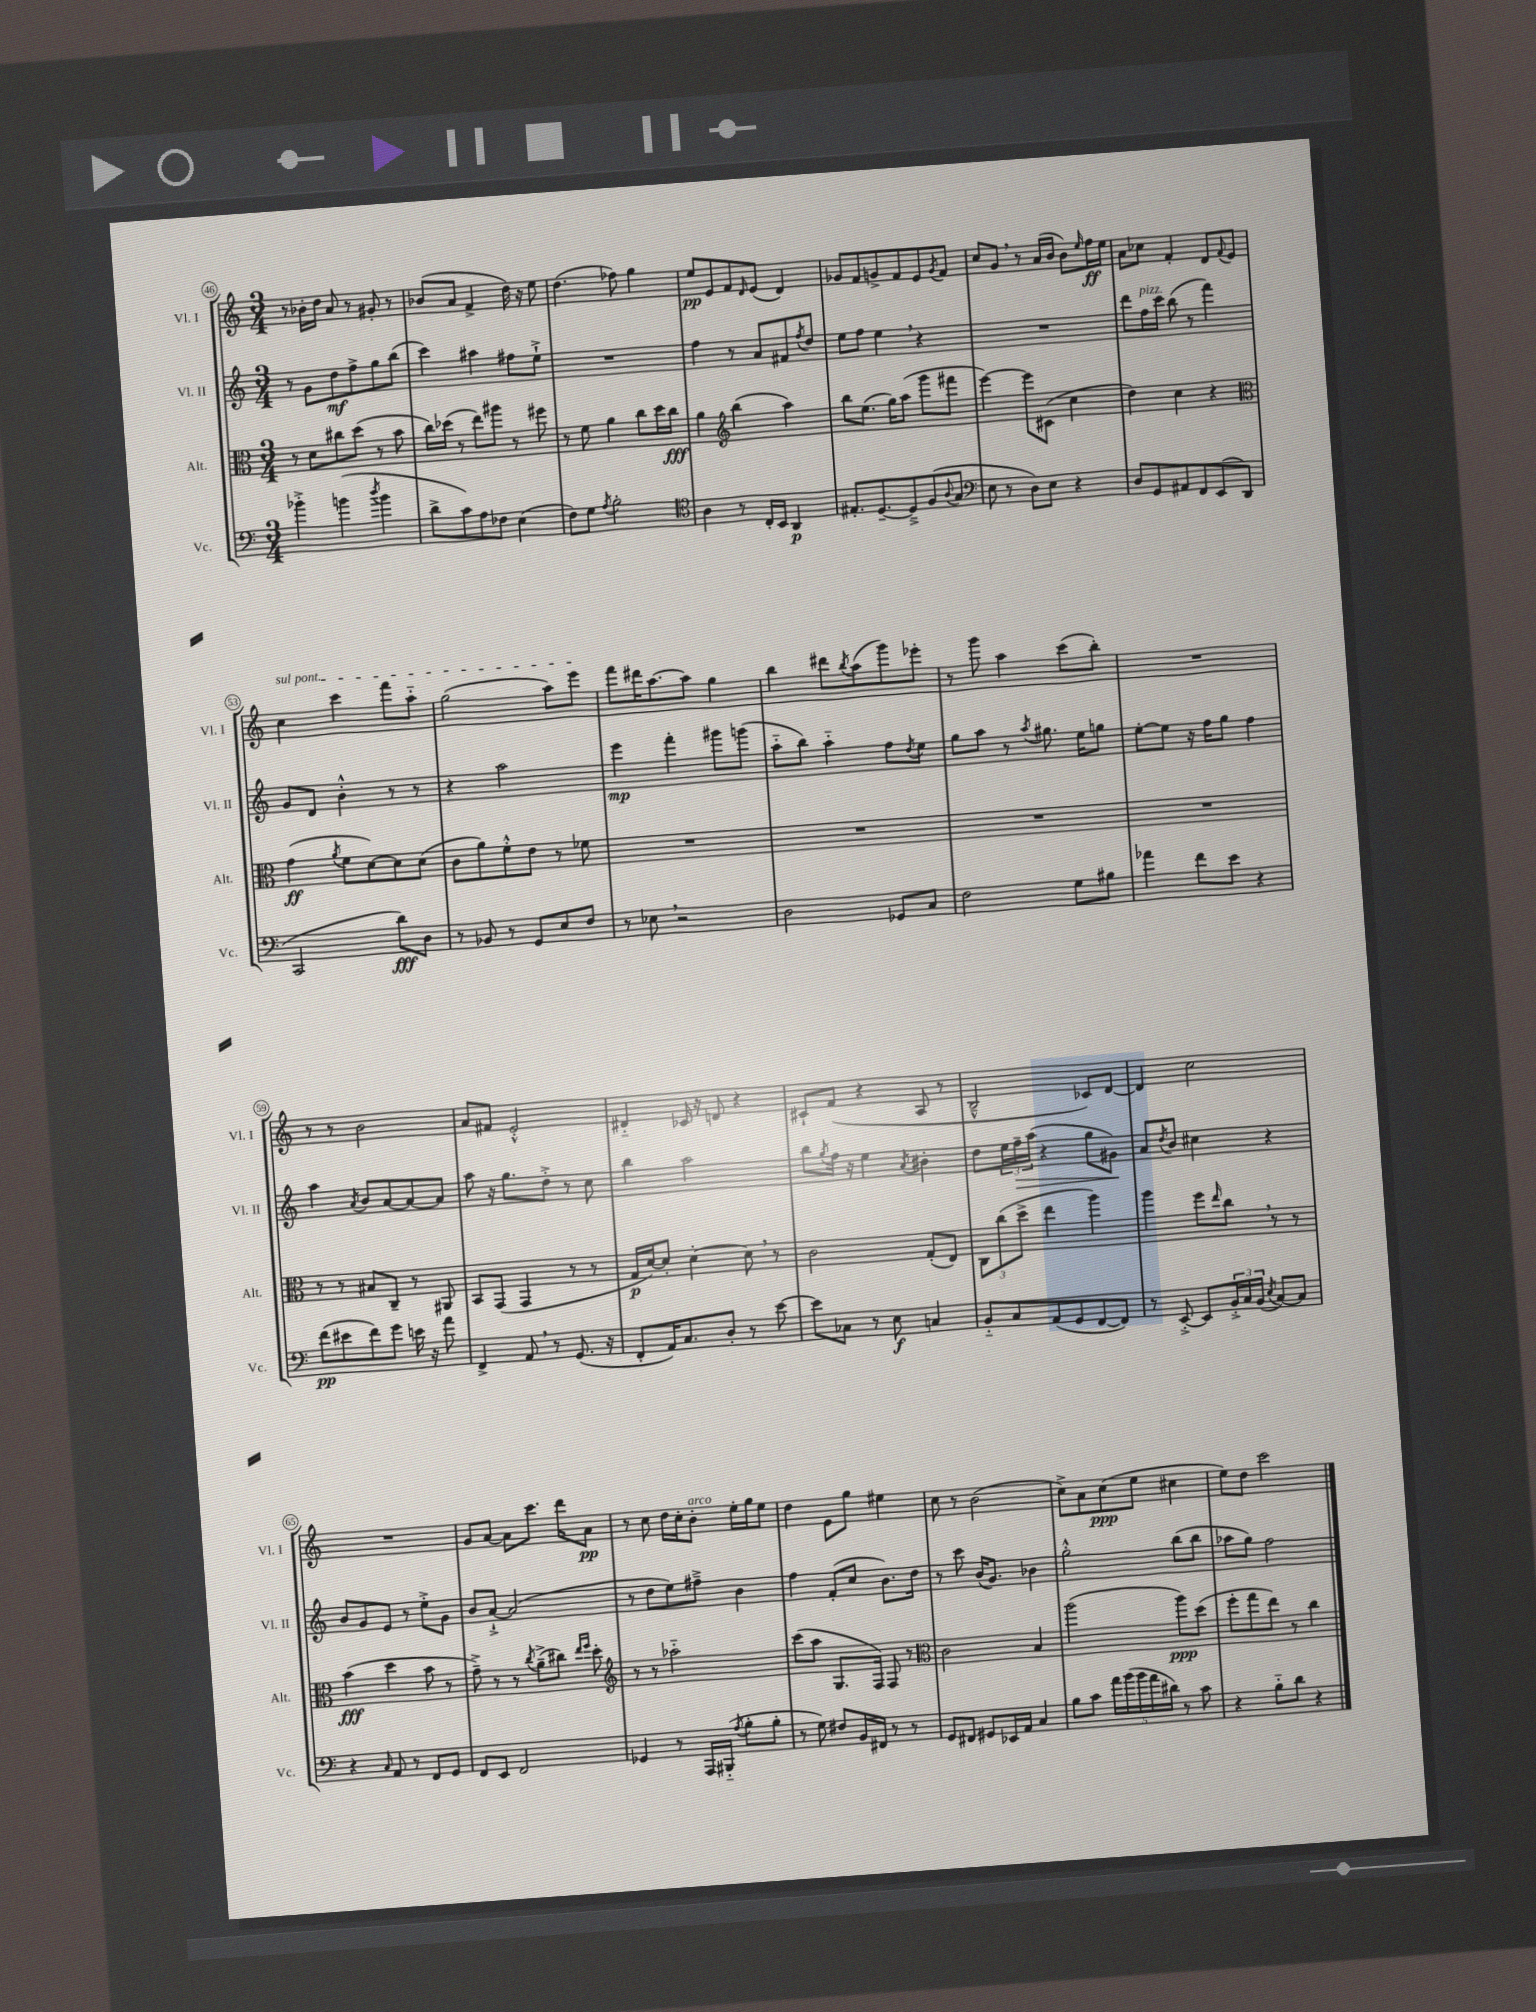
<<
\new StaffGroup <<
\new Staff = "s0" \with { instrumentName = "Vl. I" shortInstrumentName = "Vl. I" } {
    \clef treble \key c \major \numericTimeSignature \time 3/4
    r8 bes'16-. d''16 a'8 r8 gis'8-. r8 |
    bes'8( a'8 f'4-> d''16) r16 e''8 |
    d''4.( fes''8) g''4 |
    e''8\pp e'8 f'8 \grace { d'16 } e'8( d'4) |
    ges'8 f'8 g'8-> f'8 e'8 \acciaccatura { g'8 } f'8 |
    c''8 g'8 \breathe r8 a'16( b'16 b'8) \grace { e''16 } f''16\ff e''16 |
    a'8 ces''8 f'4-. d'8 \appoggiatura { f'8 } e'8 |
    \once \override TextSpanner.bound-details.left.text = \markup { \italic "sul pont." } c''4\startTextSpan c'''4 f'''8 a''8-_ |
    g''2( a''8) e'''8\stopTextSpan |
    f'''8 dis'''16 a''8.~ a''8 g''4 |
    b''4 dis'''8 \acciaccatura { b''8 } a''8( g'''8) ees'''8-. |
    r8 g'''8 a''4 c'''8( b''8-.) |
    R2. |
    r8 r8 b'2 |
    a'8 fis'8 e'2-.-^ |
    dis'4-_ ces'16 r16 d'8 r4 |
    cis'8-! f'8( r4 a8 r8 |
    b2---^ ces'8) d'8~ |
    d'4 c''2 |
    R2. |
    g'8 a'8~ a'8 c'''8. d'''16 a'8\pp |
    r8 c''8 d''16 c''16-. b'8-.^\markup { \italic "arco" } e''16-. g''16 e''8 |
    d''4 e'8 g''8 eis''4 |
    c''8 r8 b'2( |
    c''8->) a'8 c''8\ppp( e''8 cis''4 |
    e''8) d''8 c'''2 \bar "|." |
}
\new Staff = "s1" \with { instrumentName = "Vl. II" shortInstrumentName = "Vl. II" } {
    \clef treble \key c \major \numericTimeSignature \time 3/4
    r8 g'8 d''8\mf f''8-> g''8 b''8( |
    c'''4) ais''4 fis''8 e''8-!-> |
    R2. |
    f''4 r8 a'8 fis'8 \acciaccatura { f''8 } d''8 |
    e''8 f''8 e''4 \breathe r4 |
    R2. |
    d'''8 f''16^\markup { \italic "pizz." } c'''16 b''8( r8 f'''4) |
    g'8 d'8 b'4-.-^ r8 r8 |
    r4 a''2 |
    e'''4\mp f'''4-. gis'''8 g'''8( |
    a''8-_ b''8) a''4-_ f''8 \acciaccatura { d''8 } e''8 |
    g''8 a''8 r8 \acciaccatura { a''8 } gis''8. e''16 g''8 |
    e''8~-. e''8 r16 f''16 g''8 f''4 |
    a''4 \acciaccatura { a'8 } b'8 a'8~ a'8~ a'8 |
    a''8 r16 g''8. d''8-.-> r8 c''8 |
    b''4 a''2 |
    b''8 \acciaccatura { g''8 } f''16 r16 e''4 \acciaccatura { a'8 } bis'4-. |
    d''8 \tuplet 3/2 { e''16 f''16--\> a''16( } r4 g''8 gis'8\!) |
    a'8 \acciaccatura { d''8 } b'8 cis''4 r4 |
    b'8 g'8 e'8 r8 e''8-.-> g'8 |
    b'8 a'8~-!-> a'2( |
    r8 d''8 e''8) fis''8---> b'4 |
    f''4 f'8-.( c''8 b'8.) d''16 |
    r8 c'''8 b'16( g'8.) bes'4 |
    g''2-.-^ b''8( b''8 |
    aes''8 g''8) f''2 \bar "|." |
}
\new Staff = "s2" \with { instrumentName = "Alt." shortInstrumentName = "Alt." } {
    \clef alto \key c \major \numericTimeSignature \time 3/4
    r8 d'8 cis''8 d''8( r8 b'8 |
    c''16) des''16( r8 e''8) ais''8 r8 fis''8 |
    r8 f'8 a'4 c''8 d''16 c''16\fff |
    a'4 \clef treble b''4( a''4) |
    b''8 e''8.( g''16) a''8( g'''8 fis'''8 |
    e'''4~) e'''8 cis'8( c''4 |
    d''4) c''4 r4 |
    \clef alto g'4\ff( \acciaccatura { a'8 } f'8 d'8~) d'8 d'8( |
    c'8 a'8) f'8-.-^ e'8 r8 fes'8 |
    R2. |
    R2. |
    R2. |
    R2. |
    r8 r8 bis8 c8-- r8 ais,8 |
    b,8 g,8( g,4 r8 r8 |
    g16\p d'16~) d'8-. d'4~-. d'8 \breathe r8 |
    c'2 g8-.( e8) |
    \tuplet 3/2 { c8 c''8( d''8-> } e''4 a''4) |
    a''4 f''8 \grace { e''16 } c''8 \breathe r8 r8 |
    b'4\fff( d''4 b'8 r8 |
    g'8--->) r8 r8 \acciaccatura { c''8 } a'8--->( cis''8) \grace { e''16 f''16 } d''8-. |
    \clef treble r8 r8 aes''2-_ |
    c'''8( a''8 g8. f16) f8 r8 |
    \clef alto c'2 b4 |
    a''2( a''8\ppp) d''8( |
    f''8-. g''8 e''8) r8 c''4 \bar "|." |
}
\new Staff = "s3" \with { instrumentName = "Vc." shortInstrumentName = "Vc." } {
    \clef bass \key c \major \numericTimeSignature \time 3/4
    bes'4-.-> b'4( \acciaccatura { d''8 } b'4 |
    d'8-> c'8) a8 fes8 e4( |
    f8) g8 \acciaccatura { a8 } b2-. |
    \clef tenor a4 r8 c16-. b,16 a,4\p |
    eis8.-. d8.~-- d8---> f8( \appoggiatura { a8 } g8 |
    \clef bass e8 r8 d8) e8 r4 |
    d8 g,8 ais,8 f,8 e,8( d,8 |
    c,2 d'8\fff) d8 |
    r8 bes,8 r8 g,8 e8 f8 |
    r8 ees8 \breathe r2 |
    d2 ges,8 c8 |
    f2 g8 bis8 |
    aes'4 f'8 e'8 r4 |
    f'8\pp( eis'8 f'8) g'8 e'16 r16 a'8 |
    f,4-> a,8 \breathe r8 g,8.( r16 |
    f,8-. a,16) c8. d8-. r8 e'8~ |
    e'8 ces8 r8 e8\f c4 |
    b,8-_ c8 a,8( g,8 f,8~ f,8) |
    r8 e,8~-.-> e,8 \tuplet 3/2 { b,16-.-> c16 b,16( } \acciaccatura { e8 } c8~) c8 |
    r4 \grace { c16 } a,8 r8 f,8 g,8 |
    f,8 e,8 f,2 |
    ges,4 r8 a,,16 bis,,16-_( \acciaccatura { a8 } b8-. b8-. |
    r8 g8) fis8 b,16 fis,16 r8 r8 |
    g,8 fis,8 gis,8 ees,16 a,16 c4 |
    b8 c'8 \tuplet 5/4 { a'16 b'16( b'16 a'16 dis'16) } r8 c'8 |
    r4 b8-_ d'8 r4 \bar "|." |
}
>>
>>
\layout { \context { \Score currentBarNumber = #46 \override BarNumber.stencil = #(make-stencil-circler 0.1 0.3 ly:text-interface::print) } }
